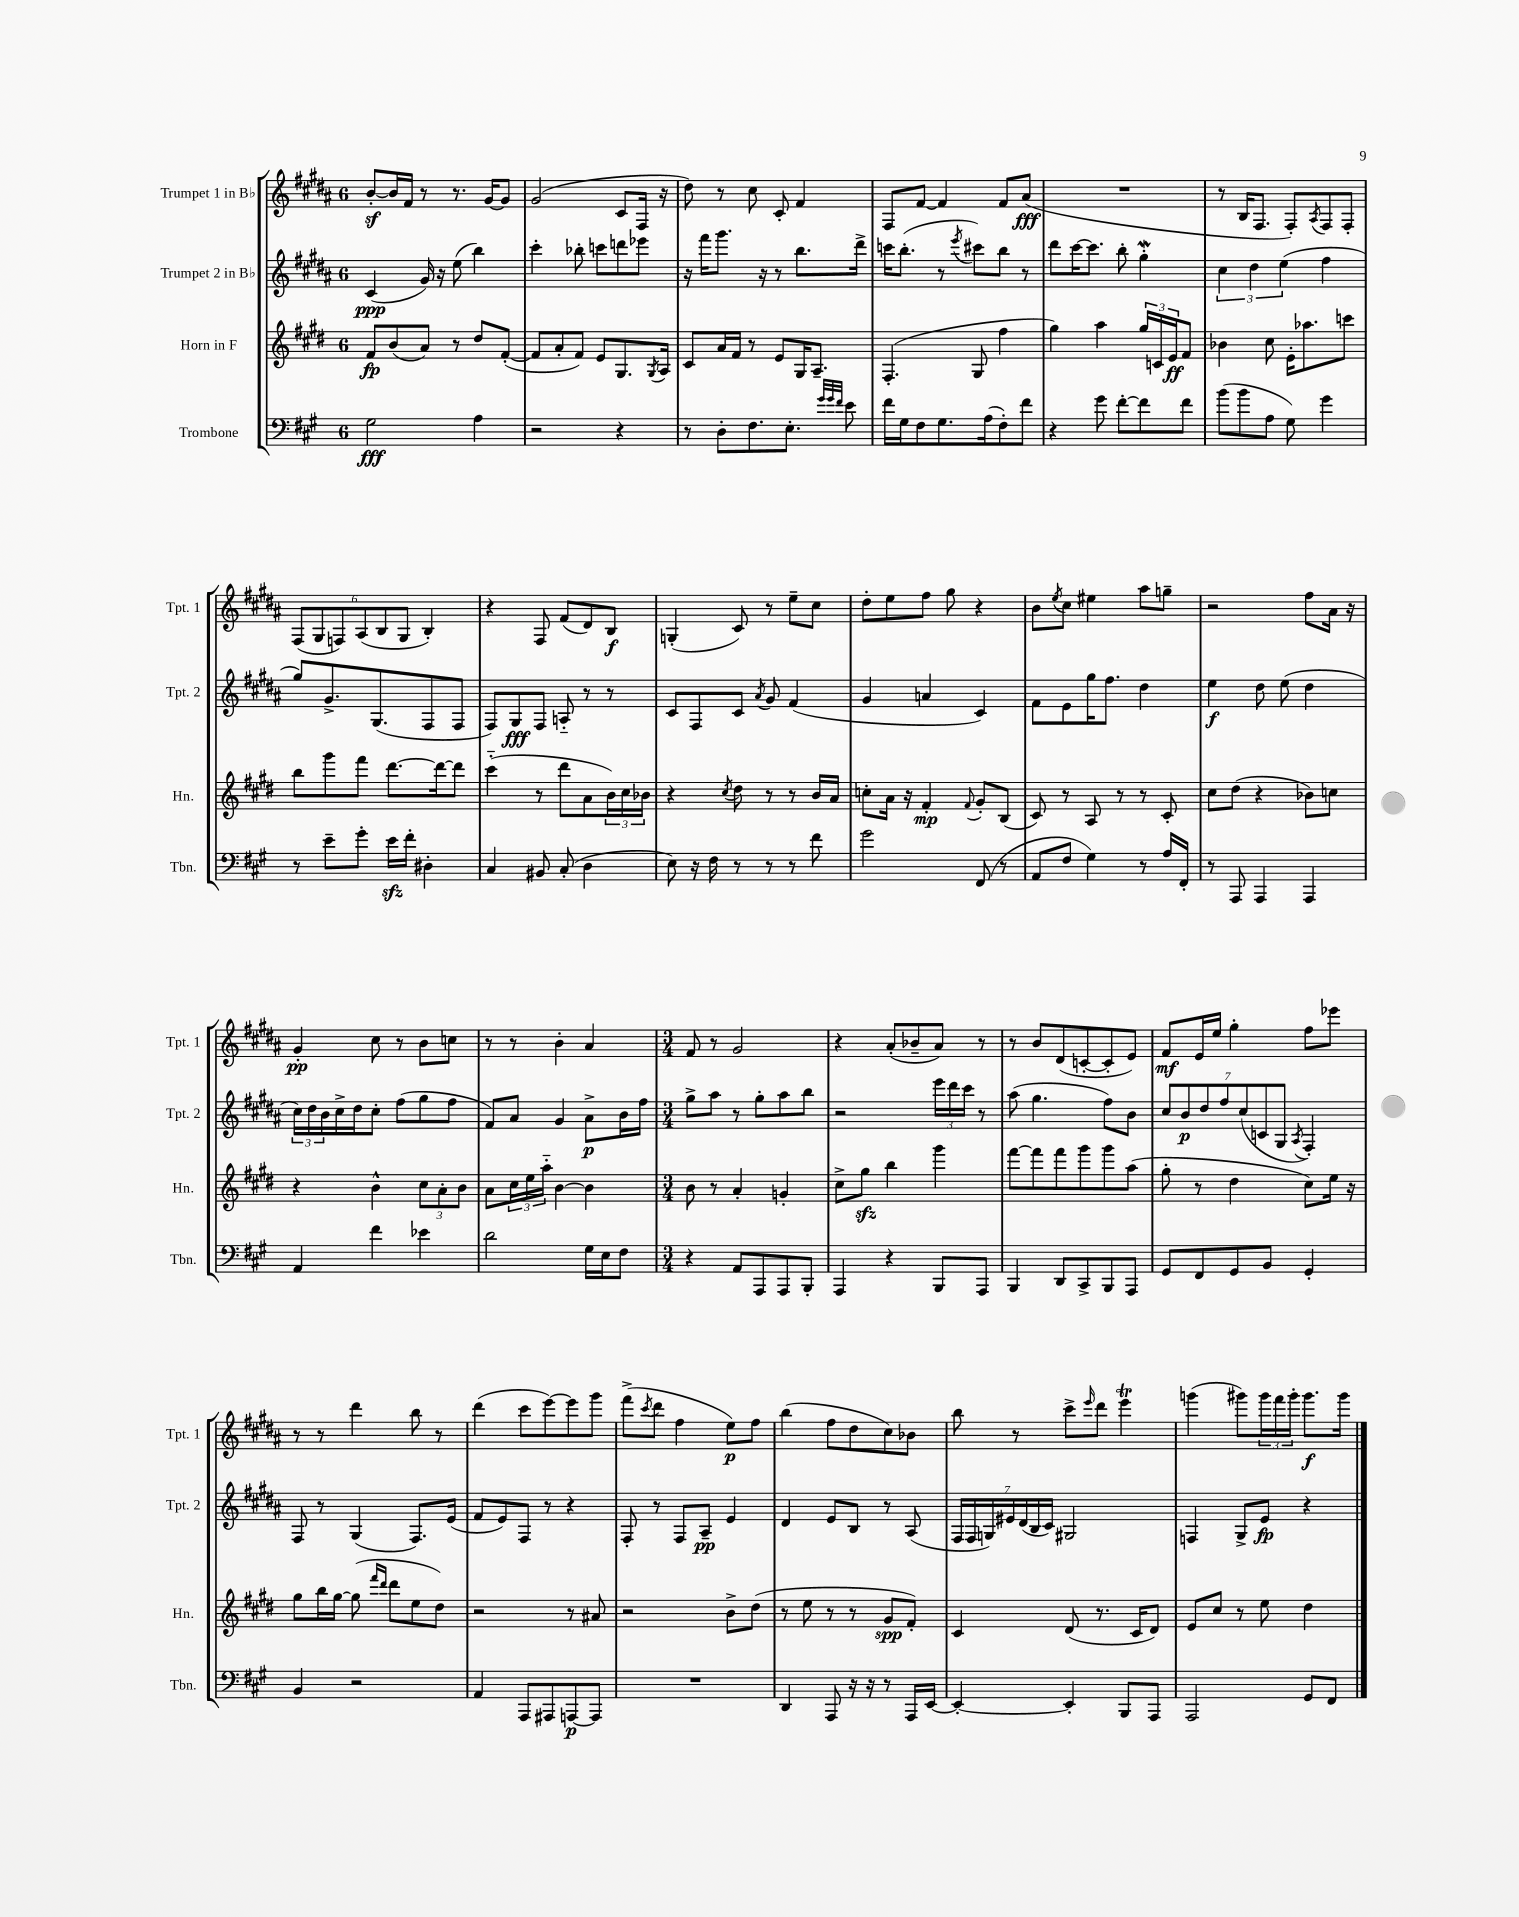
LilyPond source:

<<
\new StaffGroup <<
\new Staff = "s0" \with { instrumentName = "Trumpet 1 in Bb" shortInstrumentName = "Tpt. 1" } {
    \clef treble \key b \major \once \override Staff.TimeSignature.style = #'single-digit \time 6/8
    b'8~-.\sf b'16 fis'16 r8 r8. gis'16~ gis'8 |
    gis'2( cis'8 fis16 r16 |
    dis''8) r8 cis''8 cis'8-. fis'4 |
    fis8 fis'8~ fis'4 fis'8 ais'8\fff( |
    R2. |
    r8 b16 fis8. fis8-.) \acciaccatura { ais8 } fis8 fis8-. |
    \tuplet 6/4 { fis8( gis8 f8) ais8( b8 gis8 } b4-.) |
    r4 fis8 fis'8( dis'8) b8\f |
    g4-.( cis'8) r8 e''8-- cis''8 |
    dis''8-. e''8 fis''8 gis''8 r4 |
    b'8 \acciaccatura { e''8 } cis''8 eis''4 ais''8 g''8-- |
    r2 fis''8 ais'16 r16 |
    gis'4-.\pp cis''8 r8 b'8 c''8 |
    r8 r8 b'4-. ais'4 |
    \numericTimeSignature \time 3/4 fis'8 r8 gis'2 |
    r4 ais'8-.( bes'8-- ais'8) r8 |
    r8 b'8 dis'8( c'8~-. c'8-. e'8) |
    fis'8\mf e'16 e''16 gis''4-. fis''8 ees'''8 |
    r8 r8 dis'''4 b''8 r8 |
    dis'''4( cis'''8 e'''8~) e'''8 gis'''8 |
    fis'''8->( \acciaccatura { cis'''8 } dis'''8 fis''4 e''8\p) fis''8 |
    b''4( fis''8 dis''8 cis''8) bes'8 |
    b''8 r8 cis'''8-> \grace { e'''16 } dis'''8 e'''4\trill |
    g'''4( gis'''8) \tuplet 3/2 { gis'''16 fis'''16 gis'''16-. } gis'''8.\f gis'''16 \bar "|." |
}
\new Staff = "s1" \with { instrumentName = "Trumpet 2 in Bb" shortInstrumentName = "Tpt. 2" } {
    \clef treble \key b \major \once \override Staff.TimeSignature.style = #'single-digit \time 6/8
    cis'4\ppp( gis'16) r16 e''8( b''4) |
    cis'''4-. bes''8-. c'''8 d'''8 ees'''8 |
    r16 fis'''16 gis'''8. r16 r8 b''8. dis'''16-> |
    c'''16 b''8.-.( r8 \acciaccatura { e'''8 } cis'''8) b''8 r8 |
    dis'''8 cis'''16~ cis'''8. b''8-. gis''4-.\mordent |
    \tuplet 3/2 { cis''4 dis''4 e''4( } fis''4 |
    gis''8) gis'8.-> gis8.( fis8 fis8 |
    fis8) gis8\fff fis8 a8-_ r8 r8 |
    cis'8 fis8 cis'8 \acciaccatura { ais'8 } gis'8 fis'4( |
    gis'4 a'4 cis'4) |
    fis'8 e'8 gis''16 fis''8. dis''4 |
    e''4\f dis''8 e''8( dis''4 |
    \tuplet 3/2 { cis''16) dis''16 b'16 } cis''16-> dis''16 cis''8-. fis''8( gis''8 fis''8 |
    fis'8) ais'8 gis'4 ais'8->\p b'16 fis''16 |
    \numericTimeSignature \time 3/4 gis''8-> ais''8 r8 gis''8-. ais''8 b''8 |
    r2 \tuplet 3/2 { e'''16 dis'''16 cis'''16 } r8 |
    ais''8( gis''4. fis''8) b'8 |
    \tuplet 7/4 { cis''8 b'8\p dis''8 fis''8 cis''8( c'8 gis8 } \acciaccatura { ais8 } fis4-.) |
    fis8 r8 gis4( fis8.) e'16( |
    fis'8 e'8) fis8 r8 r4 |
    fis8-. r8 fis8 ais8--\pp e'4 |
    dis'4 e'8 b8 r8 ais8( |
    \tuplet 7/4 { fis16 fis16 g16) eis'16 dis'16( b16 cis'16) } gis2 |
    f4 gis8-> e'8\fp r4 \bar "|." |
}
\new Staff = "s2" \with { instrumentName = "Horn in F" shortInstrumentName = "Hn." } {
    \clef treble \key e \major \once \override Staff.TimeSignature.style = #'single-digit \time 6/8
    fis'8\fp b'8( a'8) r8 dis''8 fis'8~-.( |
    fis'8 a'8-. fis'8) e'8 gis8. \acciaccatura { gis8 } a16 |
    cis'8 a'16 fis'16 r8 e'8 gis16 a8.-- |
    fis4.-.( gis8 fis''4 |
    gis''4) a''4 \tuplet 3/2 { gis''16 c'16 e'16\ff } fis'8 |
    bes'4 cis''8 e'16-. aes''8. c'''8 |
    b''8 gis'''8 fis'''8 dis'''8.~ dis'''16~ dis'''8 |
    cis'''4-_( r8 dis'''8 a'8 \tuplet 3/2 { b'16) cis''16 bes'16 } |
    r4 \acciaccatura { cis''8 } dis''8 r8 r8 b'16 a'16 |
    c''8-. a'16 r16 fis'4-.\mp \appoggiatura { fis'8 } gis'8-. b8( |
    cis'8) r8 a8 r8 r8 cis'8-. |
    cis''8 dis''8( r4 bes'8) c''8 |
    r4 b'4-^ \tuplet 3/2 { cis''8 a'8-. b'8 } |
    a'8 \tuplet 3/2 { cis''16 e''16 a''16-_ } b'4~ b'4 |
    \numericTimeSignature \time 3/4 b'8 r8 a'4-. g'4-. |
    cis''8-> gis''8\sfz b''4 gis'''4 |
    fis'''8~ fis'''8 fis'''8 gis'''8 gis'''8 a''8( |
    gis''8-. r8 dis''4 cis''8) e''16 r16 |
    gis''8 b''16 gis''16~ gis''8( \grace { fis'''16 dis'''16 } dis'''8 e''8 dis''8) |
    r2 r8 ais'8 |
    r2 b'8-> dis''8( |
    r8 e''8 r8 r8 gis'8\spp fis'8-.) |
    cis'4 dis'8( r8. cis'16 dis'8) |
    e'8 cis''8 r8 e''8 dis''4 \bar "|." |
}
\new Staff = "s3" \with { instrumentName = "Trombone" shortInstrumentName = "Tbn." } {
    \clef bass \key a \major \once \override Staff.TimeSignature.style = #'single-digit \time 6/8
    gis2\fff a4 |
    r2 r4 |
    r8 d8-. fis8. e8.-. \grace { gis'32 gis'32 fis'32 } e'8 |
    fis'16 gis16 fis8 gis8. a16( fis8-.) fis'8 |
    r4 gis'8 fis'8~-. fis'8 fis'8 |
    b'8( b'8 a8 gis8) gis'4 |
    r8 e'8-- gis'8-. e'16\sfz fis'16-. dis4-. |
    cis4 bis,8 cis8-.( d4 |
    e8) r16 fis16 r8 r8 r8 fis'8 |
    gis'2 fis,8( r8 |
    a,8 fis8 gis4) r8 a16 fis,16-. |
    r8 a,,8 a,,4 a,,4 |
    a,4 fis'4 ees'4 |
    d'2 gis16 e16 fis8 |
    \numericTimeSignature \time 3/4 r4 a,8 a,,8 a,,8 b,,8-. |
    a,,4 r4 b,,8 a,,8 |
    b,,4 d,8 cis,8-> b,,8 a,,8 |
    gis,8 fis,8 gis,8 b,8 gis,4-. |
    b,4 r2 |
    a,4 a,,8 ais,,8 a,,8~\p a,,8 |
    R2. |
    d,4 a,,8 r16 r16 r8 a,,16 e,16~ |
    e,4~-. e,4-. b,,8 a,,8 |
    a,,2 gis,8 fis,8 \bar "|." |
}
>>
>>
\layout { \context { \Score \remove "Bar_number_engraver" } }
